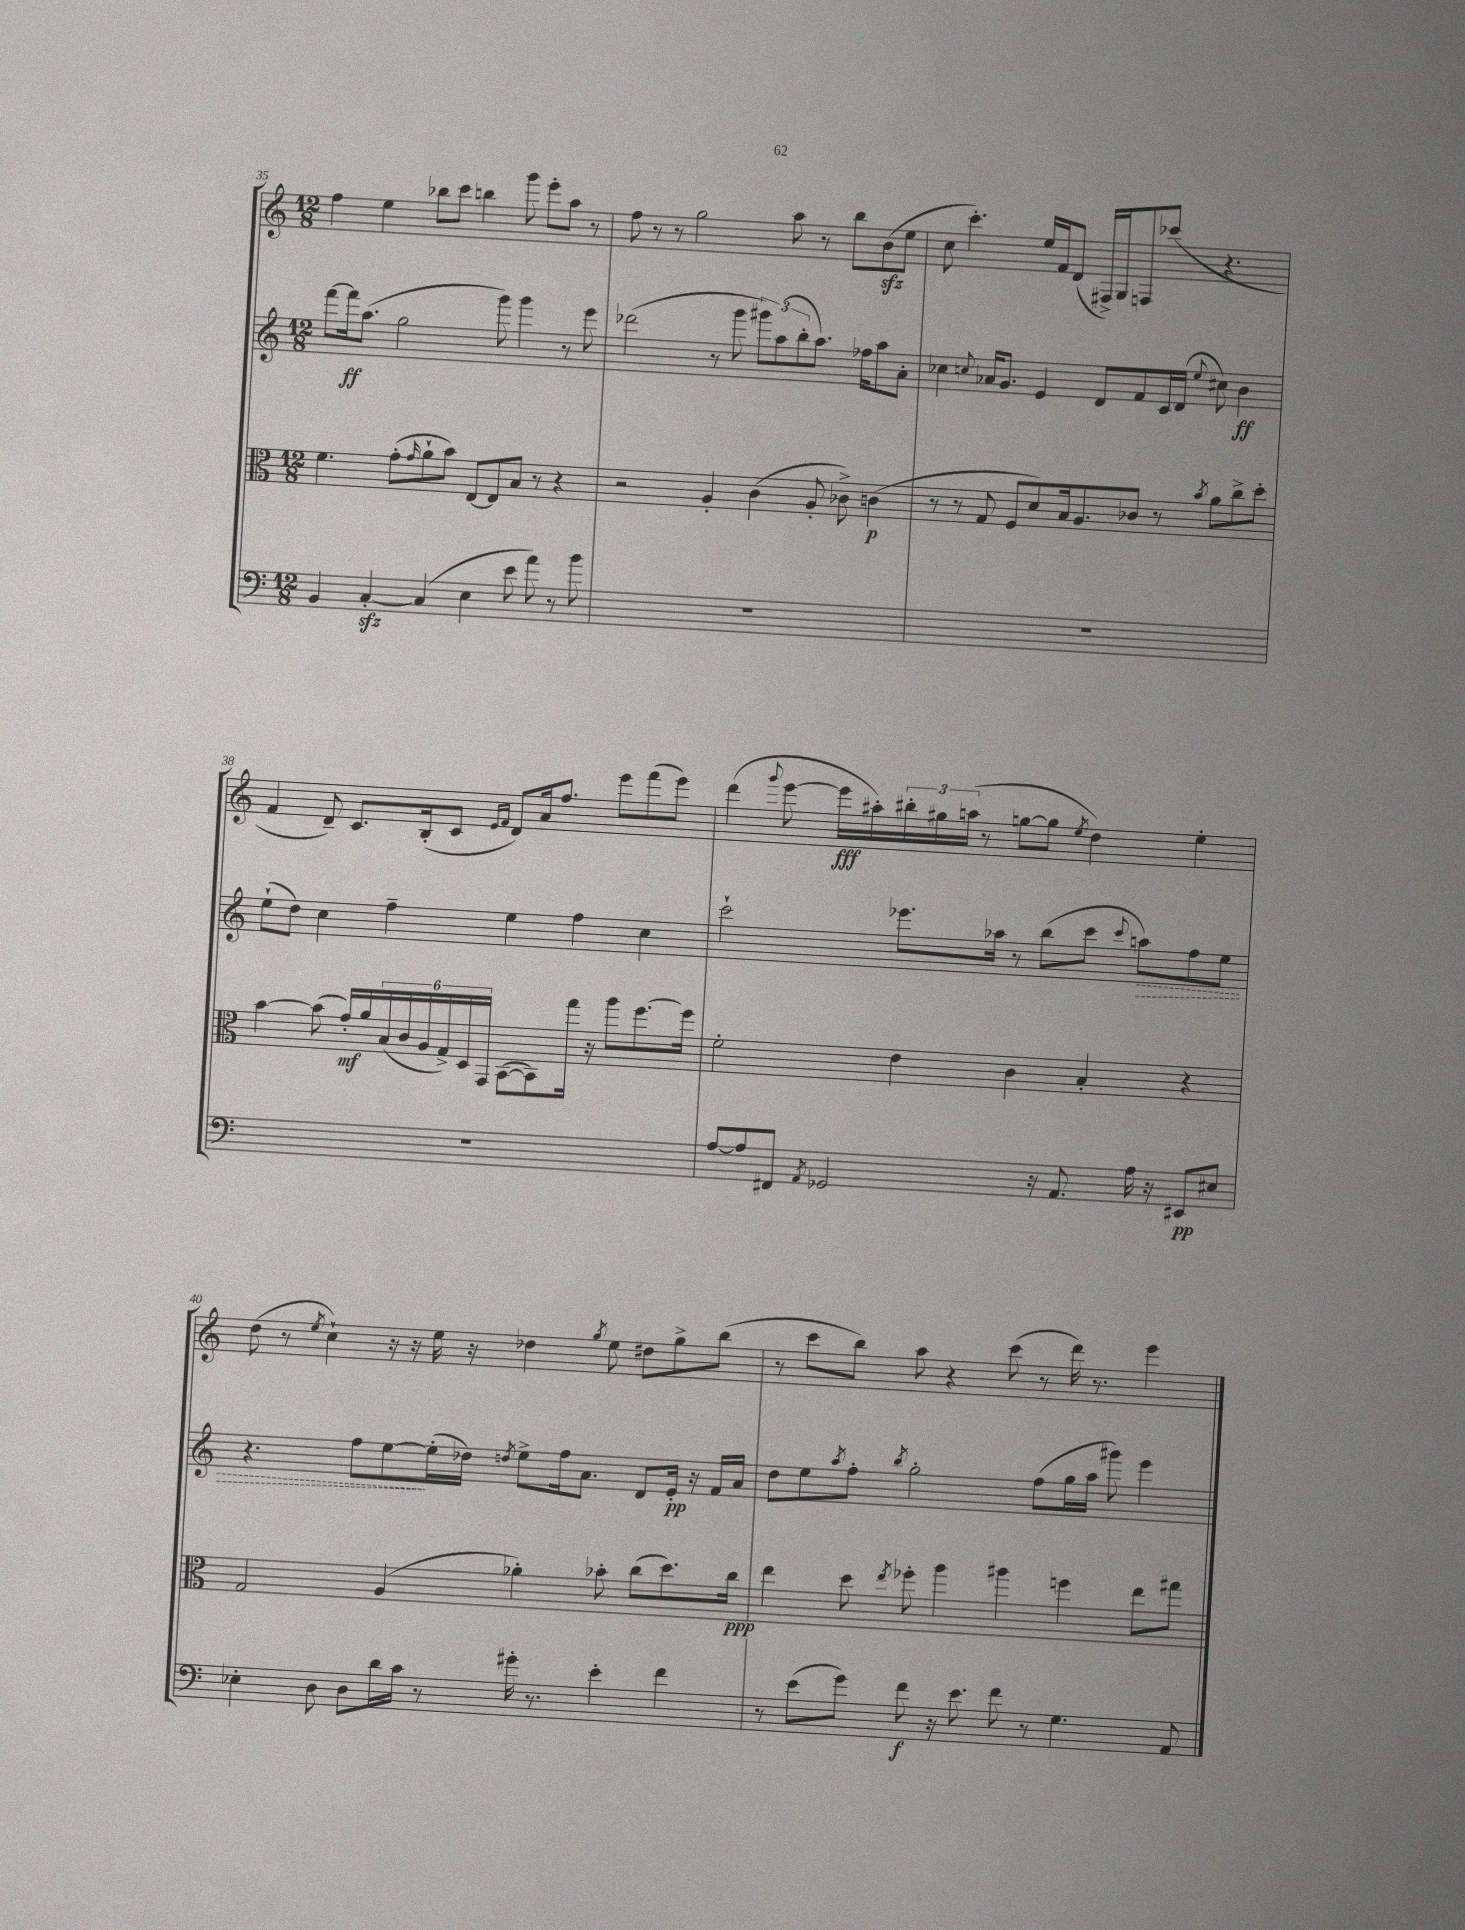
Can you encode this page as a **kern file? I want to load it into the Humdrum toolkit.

**kern	**kern	**kern	**kern
*staff4	*staff3	*staff2	*staff1
*clefF4	*clefC3	*clefG2	*clefG2
*k[]	*k[]	*k[]	*k[]
*M12/8	*M12/8	*M12/8	*M12/8
4BB	4.f	[8fff	4ff
.	.	16fff]	.
.	.	(8.aa	.
[4C'	.	.	4ee
.	(8g'	2gg	.
.	16qqg	.	.
(4C]	8a`	.	8bb-
.	8b)	.	8ccc
4E	[8E	.	4bb
.	8E]	8ggg)	.
8e	8B	4ggg	8ggg
8a)	8r	.	8eee'
8r	4r	8r	8aa
8b	.	8eee	8r
=	=	=	=
1.r	2r	(2ddd-	8ff
.	.	.	8r
.	.	.	8r
.	.	.	2gg
.	4A'	8r	.
.	.	8ggg	.
.	(4c	12ggg#)	.
.	.	(12aa	.
.	.	.	8aa
.	.	12bb'	.
.	8A'	8.aa)	8r
.	8c-^)	.	8bb
.	.	16ff-	.
.	(4c	8aa	(8b
.	.	8a'	8ee
=	=	=	=
1.r	8r	4cc-	8cc
.	8r	.	4.ccc')
.	.	8qqcc	.
.	8G	16a-	.
.	.	8.g	.
.	8F	.	.
.	8d)	4e	16ee
.	.	.	16f
.	16B	.	(8d
.	8.A	.	.
.	.	8d	16F#^)
.	.	.	16G
.	8c-	8f	8F
.	8r	16c	(8ccc-
.	.	(16d	.
.	8qb	8qqee	.
.	8a	8cc#)	4.r
.	8cc^	4b	.
.	8dd'	.	.
=	=	=	=
1.r	[4b	(8ee`	4f
.	.	8dd)	.
.	(8b]	4cc	8d~)
.	16g')	.	8.c
.	16a	.	.
.	(24B	4ff~	.
.	24c	.	.
.	.	.	(16B'
.	24A	.	.
.	24G^)	.	8c
.	24D	.	.
.	24GG	.	.
.	.	.	16qqe
.	.	.	16qqf
.	([8BB	4ee	8d)
.	8BB])	.	16a
.	.	.	8.ff
.	16gg	4ff	.
.	16r	.	.
.	8aa	.	8eee
.	[8.ff	4cc	(8fff
.	.	.	8eee)
.	16ff]	.	.
=	=	=	=
[8A	2f'	2ccc`	(4ddd
8A]	.	.	.
.	.	.	8qqggg
8FF#	.	.	[8eee
8qAA	.	.	.
2GG-	.	.	16eee]
.	.	.	16aa#')
.	4e	8.eee-	24bb#'
.	.	.	24gg#
.	.	.	(24aa
.	.	.	8r
.	.	16aa-	.
.	4c	8r	[8gg
16r	.	(8bb	8gg]
8.AA	.	.	.
.	.	.	8qee
.	4B'	8ccc	4dd)
.	.	8qqccc	.
16A	.	8aa)	.
16r	.	.	.
8EE#	4r	8ff	4ee'
8E#	.	8ee	.
=	=	=	=
4E-'	2G	4.r	(8dd
.	.	.	8r
.	.	.	8qee
8D	.	.	4cc`)
8D	.	8ff	.
16d	(4A	[8ee	16r
16c	.	.	16r
8r	.	(16ee']	16ee
.	.	16dd-)	16r
.	.	8qdd	.
16g#'	4a-')	8ee^	4dd-
8.r	.	.	.
.	.	16ff	.
.	.	8.a	.
.	.	.	8qgg
4e'	8b-'	.	8ee
.	(8cc	8d	8dd#
4f	8.dd)	16e'	8gg^
.	.	16r	.
.	.	16f	(8bb
.	16cc	16a	.
=	=	=	=
8r	4ee	8dd	8r
(8e	.	8ee	8ccc
.	.	8qaa	.
8g)	8dd	8ff'	8bb)
.	8qee	8qbb	.
8f	8ff-'	2gg'	8aa
16r	4aa	.	4r
8.e	.	.	.
8f	4aa#	.	(8ccc
8r	.	(8ff	8r
4.G	4ff	16gg	16ddd)
.	.	16aa	8.r
.	.	8ggg#)	.
.	8ee	4eee	4eee
8AA	8gg#	.	.
==	==	==	==
*-	*-	*-	*-
